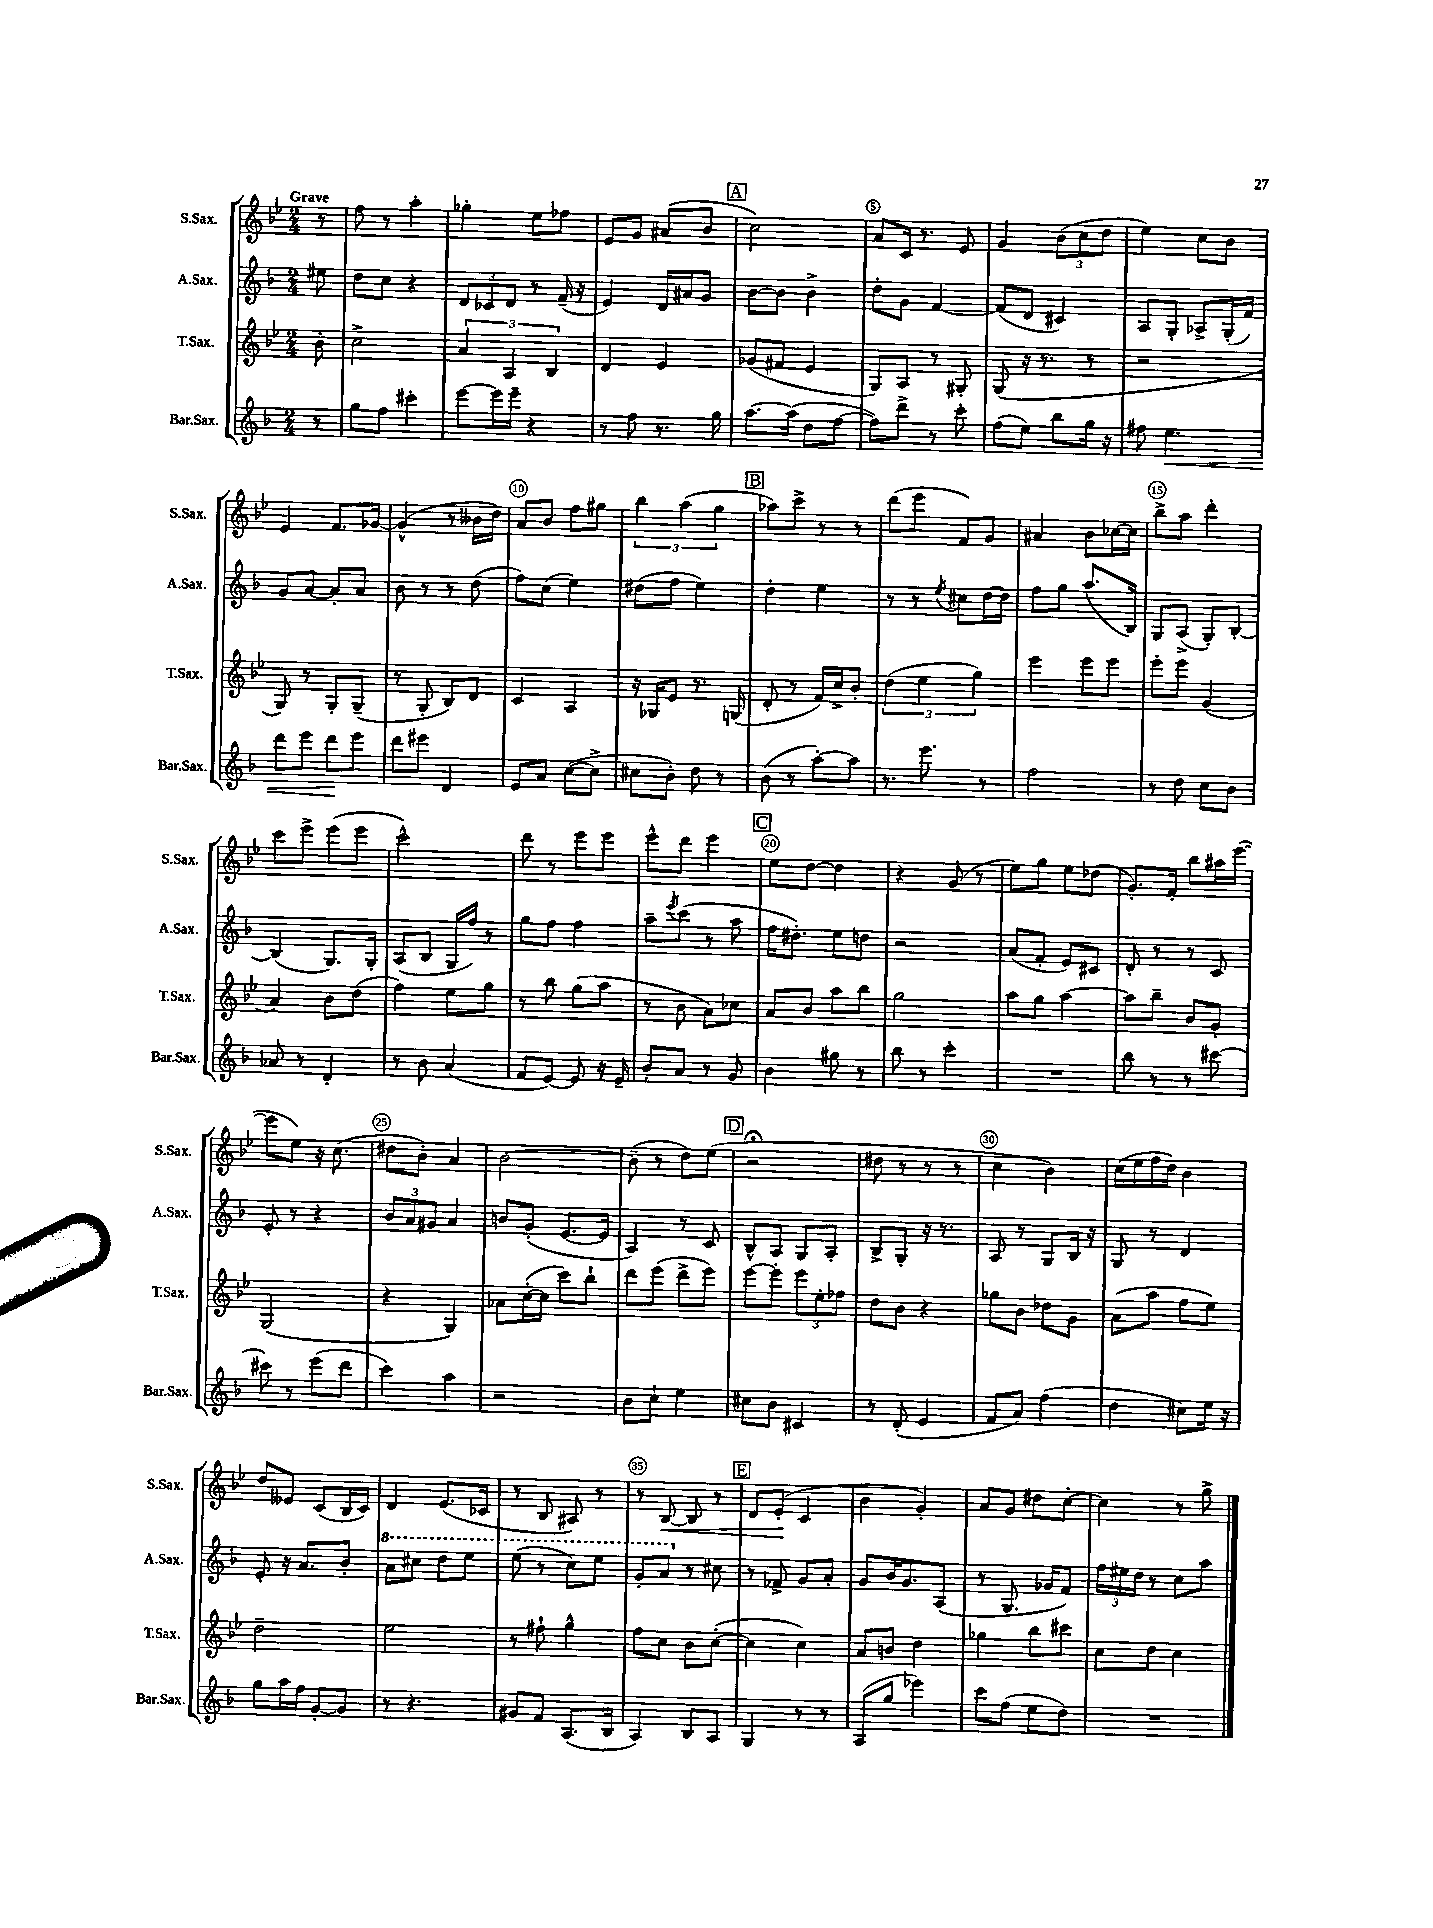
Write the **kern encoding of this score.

**kern	**kern	**kern	**kern
*staff4	*staff3	*staff2	*staff1
*clefG2	*clefG2	*clefG2	*clefG2
*k[b-]	*k[b-e-]	*k[b-]	*k[b-e-]
*M2/4	*M2/4	*M2/4	*M2/4
8r	8b-'	8ee#	8r
=	=	=	=
8gg	2cc^	8dd	8ff
8ff	.	8cc	8r
4ccc#'	.	4r	4aa'
=	=	=	=
[8eee	6a	12d	4gg-'
.	.	12c-	.
16eee]	.	.	.
.	6A	12d	.
16eee~	.	.	.
4r	.	8r	8ee-
.	6B-	.	.
.	.	(16f~	8ff-
.	.	16r	.
=	=	=	=
8r	4d	4e)	8e-
8ff	.	.	8g
8.r	4e-	16d	(8a#
.	.	16a#	.
.	.	8g	8b-
16gg	.	.	.
=	=	=	=
[8.aa	(8g-	[8b-	2cc)
.	8f#	8b-]	.
(16aa]	.	.	.
8dd	4e-	4b-^	.
[8ff	.	.	.
=	=	=	=
8ff])	8G)	8dd'	8a
8ddd^	8A	8g	16c
.	.	.	8.r
8r	8r	[4f	.
8ccc'	8G#'	.	8e-
=	=	=	=
(8ff	(8G	(8f]	4g
8ee)	16r	8d	.
.	8.r	.	.
8bb-	.	4c#)	(12b-
.	.	.	12cc
16gg	8r	.	.
.	.	.	12dd
16r	.	.	.
=	=	=	=
8ff#	2r	8A	4ee-)
4.ee	.	8G'	.
.	.	8A-^	8cc
.	.	(16G'	8b-
.	.	16f)	.
=	=	=	=
8ddd	8G)	8g	4e-
8eee	8r	[8a	.
8ddd	8G'	8a']	8.f
8eee	(8G~	8a	.
.	.	.	[16g-
=	=	=	=
8ddd	8r	8b-	(4g-^^]
8eee#	8G'	8r	.
4d	8B-)	8r	8r
.	8d	(8dd	16b--
.	.	.	16dd)
=	=	=	=
8e	4c	8ff)	8a
8a	.	(8cc	8b-
([8cc	4A	4ee)	8ff
8cc^]	.	.	8gg#
=	=	=	=
8cc#	16r	(8dd#	6bb-
.	16G-	.	.
8b-')	8e-	8ff	.
.	.	.	(6aa
8dd	8.r	4ee)	.
.	.	.	6gg
8r	.	.	.
.	(16G	.	.
=	=	=	=
(8b-	8d'	4dd'	8aa-)
8r	8r	.	8ccc^
[8aa')	16f)	4ee	8r
.	16cc^	.	.
8aa]	8b-'	.	8r
=	=	=	=
8.r	(6dd	8r	(8ddd
.	.	8r	8eee-
.	6ee-	.	.
8.eee	.	.	.
.	.	8qee	.
.	.	8cc#	8f)
.	6gg)	.	.
8r	.	[16dd	8g
.	.	16dd]	.
=	=	=	=
2ff	4eee-	8ff	4a#
.	.	8gg	.
.	8eee-	(8.aa	8b-
.	8eee-	.	[16cc-
.	.	16B-)	16cc-]
=	=	=	=
8r	8eee-'	8G	8bb-^
8dd	8eee-	(8A^	8aa
8cc	(4g	8G')	4ddd'
8b-	.	[8B-'	.
=	=	=	=
8a-	4a)	(4B-]	8ccc
8r	.	.	8eee-^
4d'	8b-	8.G)	(8eee-
.	(8dd	.	8eee-
.	.	16G'	.
=	=	=	=
8r	4ff)	(8A	2ccc^^)
8b-	.	8B-	.
(4a	8ee-	16G	.
.	.	16ff)	.
.	8gg	8r	.
=	=	=	=
8f	8r	8gg	8ddd
[8e)	8bb-	8ff	8r
8e]	(8gg	4ff	8eee-
16r	8aa	.	8eee-
16e~	.	.	.
=	=	=	=
8b-'	8r	8aa~	8eee-^^
.	.	8qeee	.
8a	8b-	(8ccc	8ddd
8r	8a)	8r	4eee-
8g	8cc-	8aa	.
=	=	=	=
4b-	8a	16ff	8ee-
.	.	8.dd#')	.
.	8b-	.	[8dd
8gg#	8aa	8ee	4dd]
8r	8bb-	8dd	.
=	=	=	=
8bb-	2gg	2r	4r
8r	.	.	.
4ccc'	.	.	(8g
.	.	.	8r
=	=	=	=
2r	8aa	(8a	8ee-)
.	8gg	8f'	8gg
.	[4aa	8e)	8ee-
.	.	8c#	(8dd-
=	=	=	=
8bb-	8aa]	8d'	8.g')
8r	8bb-~	8r	.
.	.	.	16f'
8r	8b-	8r	8bb-
[8ccc#	8g'	8c	16aa#
.	.	.	([16eee-
=	=	=	=
8ccc#]	(2G	8e'	8eee-]
8r	.	8r	8ee-)
(8eee	.	4r	16r
.	.	.	(8.cc
8ddd	.	.	.
=	=	=	=
4ccc)	4r	12b-	8dd#
.	.	12a	.
.	.	.	8b-')
.	.	12g#	.
4aa	4G)	4a	4a
=	=	=	=
2r	8a-	8b	[2b-
.	([16cc'	(8g'	.
.	16cc]	.	.
.	8ccc)	[8.e	.
.	8bb-`	.	.
.	.	16e]	.
=	=	=	=
8b-	8ddd	4A)	(8b-~]
8cc`	(8eee-	.	8r
4ee	8ddd^	8r	8dd)
.	8eee-)	8c	(8ee-
=	=	=	=
8cc#	[8eee-	8B-^^	2r;
8b-	8eee-']	8A	.
4c#	12eee-	8G	.
.	12ee-'	.	.
.	.	8A'	.
.	12ff-	.	.
=	=	=	=
8r	8dd	8B-^	8dd#
(8d'	8b-	8G'	8r
4e	4r	16r	8r
.	.	8.r	.
.	.	.	8r
=	=	=	=
8f	8gg-	8A	4cc
8a)	8b-	8r	.
(4ff	8dd-	8G	4b-)
.	8g	16B-	.
.	.	16r	.
=	=	=	=
4dd	(8a	8G	(16cc
.	.	.	16ee-
.	8aa	8r	16ff
.	.	.	16dd)
8cc#)	8ff	4d	4b-
16ee	8ee-)	.	.
16r	.	.	.
=	=	=	=
8gg	2dd~	8e'	8dd
16aa	.	16r	8e--
16ff	.	8.a	.
[8g'	.	.	(8c
8g]	.	8b-'	16B-
.	.	.	16c)
=	=	=	=
8r	2ee-	8aa	4d
4.r	.	8ccc#	.
.	.	8ddd	(8.e-
.	.	8eee	.
.	.	.	16c-
=	=	=	=
8g#	8r	(8eee	8r
8f	8ff#`	8r	8B-
(8.A	4gg^^	8ccc)	8A#)
.	.	8eee	8r
16B-	.	.	.
=	=	=	=
4A)	8ff	8gg'	8r
.	8cc	8aa	[8B-
8B-	8b-	8r	8B-]
8A	([8cc'	8cc#	8r
=	=	=	=
4G	4cc]	8r	8d
.	.	8f-^	(8e-'
8r	4cc)	8g	4c
8r	.	8a'	.
=	=	=	=
(8A	8a	8g	4b-
8gg	8b	16b-	.
.	.	8.g	.
4eee-)	4dd	.	4g')
.	.	(8A	.
=	=	=	=
8ccc	4gg-	8r	8a
(8ff	.	8.G	8g
8ee	8bb-	.	8dd#
.	.	16g-	.
8dd)	8ccc#	8f)	[8cc'
=	=	=	=
2r	8cc	24ff	4cc]
.	.	24ee#	.
.	.	24dd	.
.	8dd	8r	.
.	4cc	8cc	8r
.	.	8aa	8gg^
==	==	==	==
*-	*-	*-	*-
